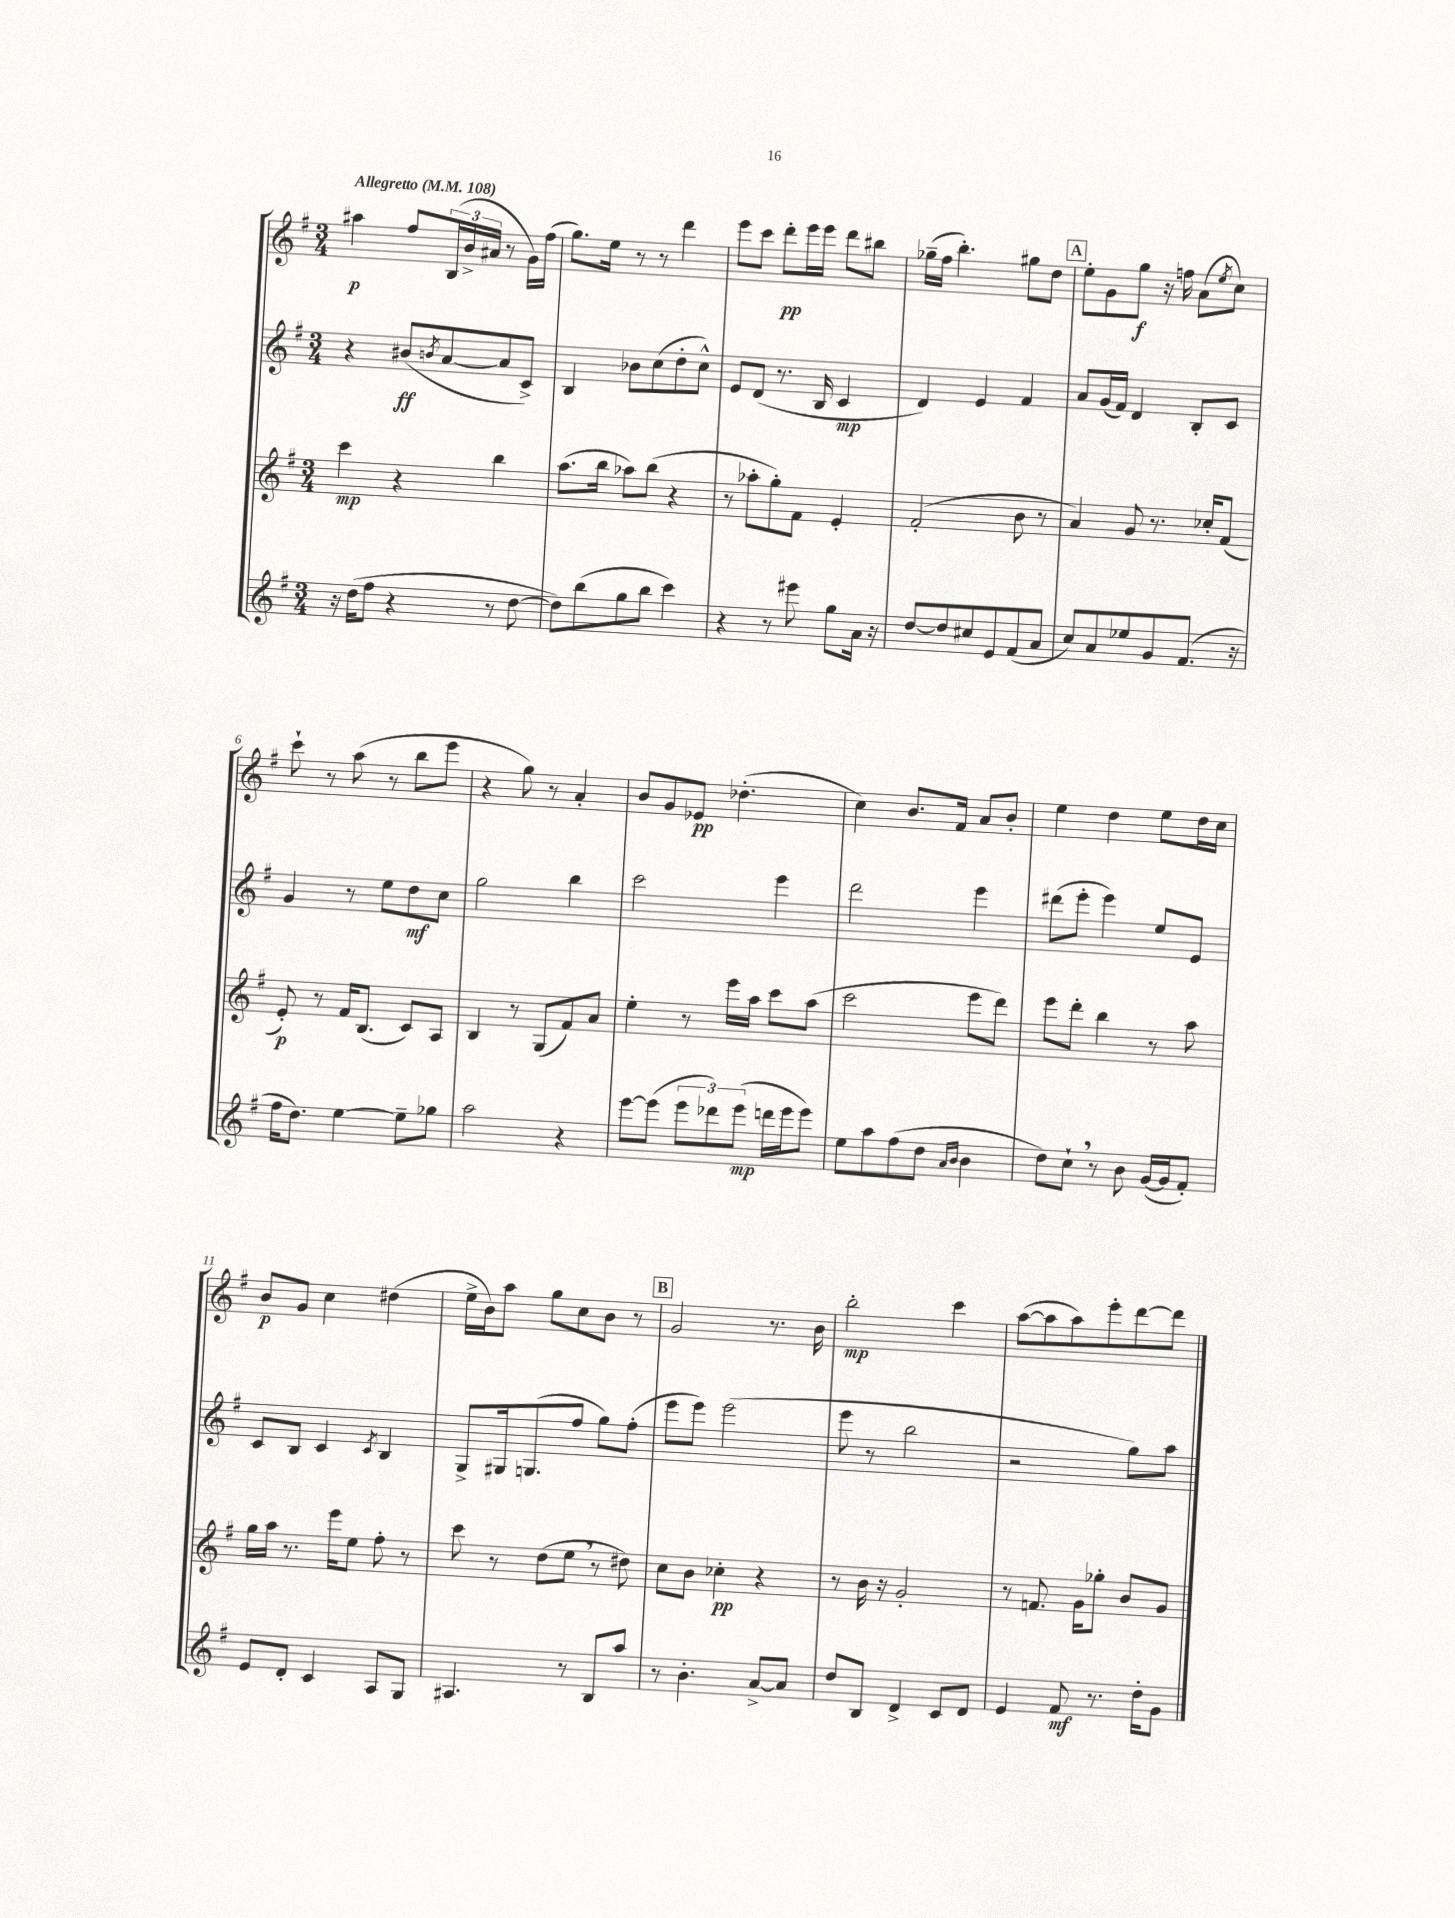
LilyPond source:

<<
\new StaffGroup <<
\new Staff = "s0" {
    \clef treble \key g \major \numericTimeSignature \time 3/4 \tempo "Allegretto" 4 = 108
    ais''4\p fis''8 \tuplet 3/2 { b16( b'16-> ais'16 } r8 g'16) fis''16( |
    g''8.) e''16 r8 r8 d'''4 |
    e'''8 c'''8 d'''8-.\pp e'''16 e'''16 d'''8 bis''8 |
    ges''16--( fis''16 b''4.-.) gis''8 d''8 |
    \mark \markup { \box "A" } e''8-. g'8 g''8\f r16 f''16 a'8( \acciaccatura { e''8 } c''8) |
    c'''8-! r8 a''8( r8 b''8 e'''8 |
    r4 g''8) r8 a'4-. |
    b'8 g'8 ees'8\pp des''4.-.( |
    c''4) b'8. fis'16 a'8 b'8-. |
    e''4 d''4 e''8 d''16 c''16 |
    b'8\p g'8 c''4 dis''4( |
    e''16-> b'16) a''8 g''8 c''8 b'8 r8 |
    \mark \markup { \box "B" } g'2 r8. b'16 |
    b''2-.\mp c'''4 |
    a''8~( a''8 a''8) e'''8-. d'''8~ d'''8 \bar "|." |
}
\new Staff = "s1" {
    \clef treble \key g \major \numericTimeSignature \time 3/4
    r4 bis'8\ff( \acciaccatura { b'8 } a'8~ a'8 c'8->) |
    b4 bes'8 c''8( d''8-. c''8-^) |
    e'8 d'8( r8. b16 c'4\mp |
    d'4) e'4 fis'4 |
    \mark \markup { \box "A" } a'8 g'16( fis'16) d'4 b8-. c'8 |
    g'4 r8 e''8 d''8\mf c''8 |
    g''2 b''4 |
    c'''2 e'''4 |
    d'''2 e'''4 |
    dis'''8( e'''8-. e'''4) e''8 e'8 |
    c'8 b8 c'4 \acciaccatura { c'8 } b4 |
    g8-> gis16 g8.( fis''8 g''8) fis''8-.( |
    \mark \markup { \box "B" } e'''8 e'''8) e'''2( |
    e'''8 r8 b''2 |
    r2 g''8) a''8 \bar "|." |
}
\new Staff = "s2" {
    \clef treble \key g \major \numericTimeSignature \time 3/4
    c'''4\mp r4 b''4 |
    a''8.( b''16 aes''8) b''8( r4 |
    r8 aes''8-. g''8-.) fis'8 e'4-. |
    fis'2-.( b'8 r8 |
    \mark \markup { \box "A" } a'4) g'8 r8. ces''16-. fis'8( |
    e'8-.\p) r8 fis'16 b8.( c'8) a8 |
    b4 r8 g8( fis'8) a'8 |
    e''4-. r8 e'''16 a''16 c'''8 a''8( |
    c'''2 e'''8 d'''8) |
    e'''8 d'''8-. b''4 r8 a''8 |
    g''16 a''16 r8. e'''16 e''8 fis''8-. r8 |
    c'''8 r8 d''8( e''8 \breathe r8 dis''8) |
    \mark \markup { \box "B" } c''8 b'8 ces''4-.\pp r4 |
    r8 b'16 r16 g'2-. |
    r8 f'8. g'16 ges''8-. b'8 g'8 \bar "|." |
}
\new Staff = "s3" {
    \clef treble \key g \major \numericTimeSignature \time 3/4
    r16 d''16( fis''8 r4 r8 d''8~ |
    d''8) b''8( g''8 b''8 c'''4) |
    r4 r8 eis'''8 g''8 a'16 r16 |
    d''8~ d''8 cis''8 e'8 fis'8( a'8 |
    \mark \markup { \box "A" } c''8) a'8 ees''8 g'8 fis'8.( r16 |
    fis''16 d''8.) e''4~ e''8-- ges''8 |
    a''2 r4 |
    e'''8~ e'''8( \tuplet 3/2 { e'''8 des'''8) e'''8\mp( } d'''16 e'''16 e'''8) |
    e''8 a''8 fis''8( d''8 \grace { a'16 b'16 } b'4 |
    d''8) c''8-! \breathe r8 b'8 g'16~( g'16 fis'8-.) |
    e'8 d'8-. c'4 a8 g8 |
    ais4. r8 b8 a''8 |
    \mark \markup { \box "B" } r8 b'4.-. a'8~-> a'8 |
    d''8 b8 d'4-> c'8 d'8 |
    e'4 fis'8\mf r8. d''16-. g'8 \bar "|." |
}
>>
>>
